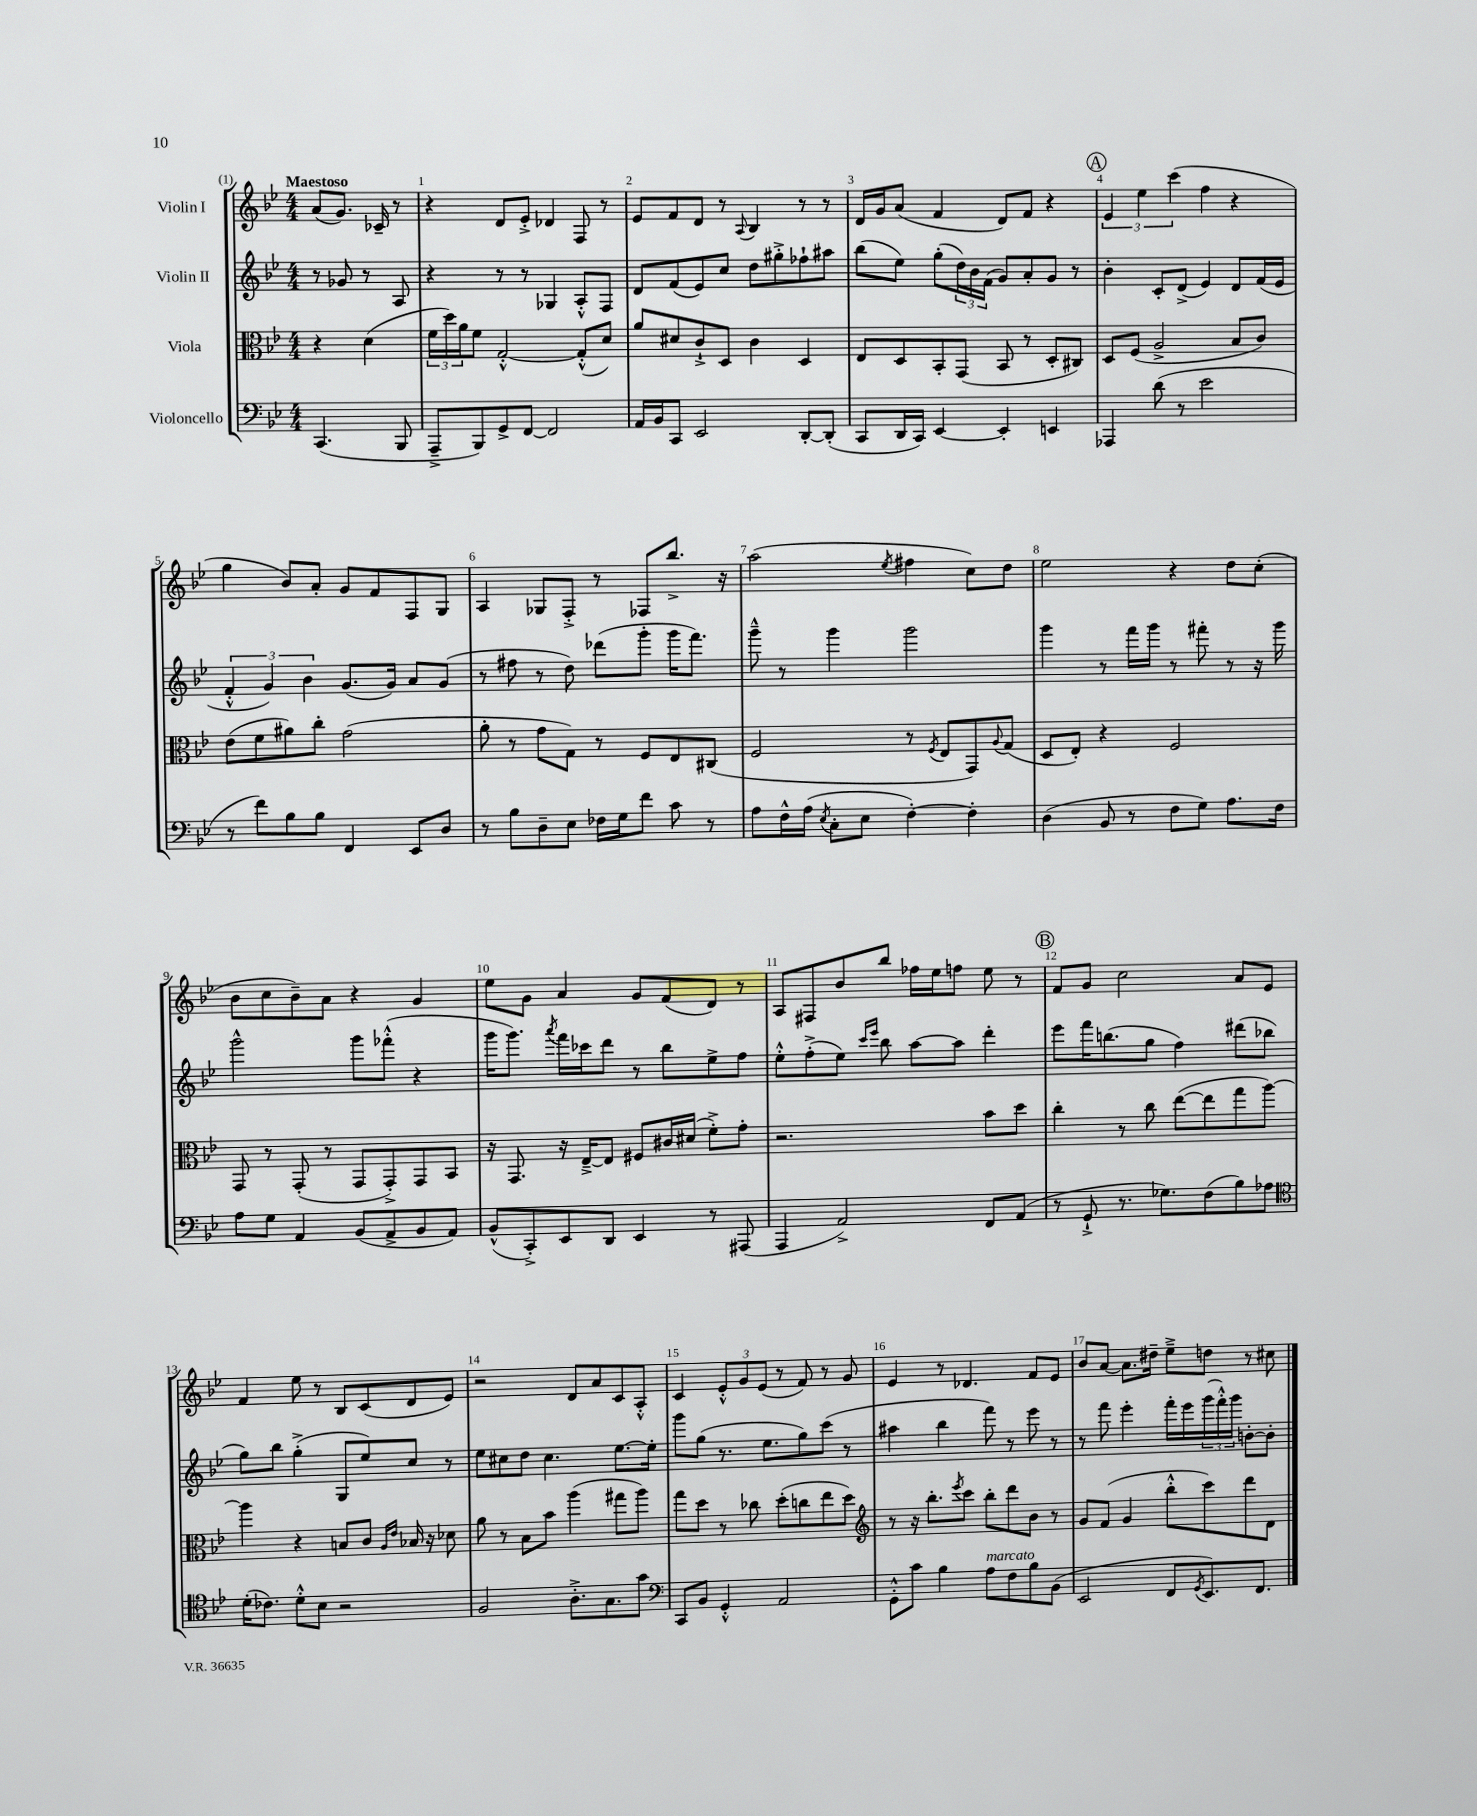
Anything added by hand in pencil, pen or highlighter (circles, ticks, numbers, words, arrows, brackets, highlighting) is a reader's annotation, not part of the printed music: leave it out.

**kern	**kern	**kern	**kern
*part4	*part3	*part2	*part1
*staff4	*staff3	*staff2	*staff1
*I"Violoncello	*I"Viola	*I"Violin II	*I"Violin I
*clefF4	*clefC3	*clefG2	*clefG2
*k[b-e-]	*k[b-e-]	*k[b-e-]	*k[b-e-]
*M4/4	*M4/4	*M4/4	*M4/4
=	=	=	=
!	!	!	!LO:TX:a:B:t=Maestoso
(4.CC/	4r	8r	(8a/L
.	.	8g-X/	8.g/J)
.	(4d\	8r	.
.	.	.	16c-X~/
8BBB-/	.	8A/	8r
=1	=1	=1	=1
8AAA~^/L	24f\LL	4r	4r
.	24dd\)	.	.
.	24a\J	.	.
8BBB-/)	8f\J	.	.
8GG^/	[2G'^^/	8r	8d/L
[8FF/J	.	8r	8e-'^/J
2FF/]	.	4G-X/	4d-X/
.	(8G'^^/L]	8A'^^/L	8F/
.	8d/J)	8F/J	8r
=2	=2	=2	=2
16AA/LL	8a/L	8d/L	8e-/L
16BB-/J	.	.	.
8CC/J	8d#X/	(8f/	8f/
2EE-/	8c`^/	8e-/)	8d/J
.	8D/J	8cc/J	8r
.	.	.	8qqA/
.	4c\	8dd\L	4B-/
.	.	8gg#X'^\	.
[8DD'/L	4D/	8ff-X`\	8r
(8DD'/J]	.	8aa#X\J	8r
=3	=3	=3	=3
8CC/L	8E-/L	(8bb-\L	16d/LL
.	.	.	16g/J
16DD/L	8D/	8ee-\J)	(8a/J
16CC/JJ)	.	.	.
[4EE-/	8BB-'/	(8gg'\L	4f/
.	(8GG/J	24dd\L)	.
.	.	24b-\	.
.	.	(24f\JJ	.
4EE-'/]	8BB-/	8g/L)	8d/L)
.	8r	8a'/	8f/J
4EEn/	8D'/L	8g/J	4r
.	8C#X/J)	8r	.
!!LO:REH:place=s1:t=A
=4	=4	=4	=4
4AAA-X/	8D/L	4b-'\	6e-/
.	(8F/J	.	.
.	.	.	6ee-\
(8d\	2A^/	8c'/L	.
.	.	.	(6ccc\
8r	.	(8d^/J	.
2e-\	.	4e-/)	4ff\
.	8B-/L	8d/L	4r
.	8c/J)	(16f/L	.
.	.	16e-/JJ	.
!!LO:LB:g=z
=5	=5	=5	=5
8r	(8e-\L	6f'^^/	4gg\
8f\L)	8f\	.	.
.	.	6g/)	.
8B-\	8a#X\)	.	8b-/L)
.	.	6b-\	.
8B-\J	8cc'\J	.	8a'/J
4FF/	(2g\	(8.g/L	8g/L
.	.	.	8f/
.	.	16g/Jk)	.
8EE-/L	.	8a/L	8F/
8D/J	.	(8g/J	8G/J
=6	=6	=6	=6
8r	8a'\	8r	4A/
8B-\L	8r	8ff#X\	.
8D~\	8g\L	8r	8G-X/L
8E-\J	8G\J)	8dd\)	8F'^/J
16F-X\LL	8r	(8ddd-X\L	8r
16G\J	.	.	.
8f\J	8F/L	8ggg'\J	8F-X/L
8c\	8E-/	16ggg\KL	8.bb-^/J
.	.	8.fff\J)	.
8r	(8C#X/J	.	.
.	.	.	16r
=7	=7	=7	=7
8A\L	2F/	8ggg~^^\	(2aa\
16F^^\L	.	8r	.
(16A\JJ	.	.	.
8qE-/	.	.	.
8C'\L	.	4ggg\	.
8E-\J	.	.	.
.	.	.	8qee-/
[4F'\)	8r	2ggg\	4ff#X\
.	8qF/	.	.
.	8E-/L	.	.
4F'\]	8GG/)	.	8cc\L)
.	8qqA/	.	.
.	(8G/J	.	8dd\J
=8	=8	=8	=8
(4D\	8D/L	4ggg\	2ee-\
.	8E-'/J)	.	.
8BB-/	4r	8r	.
8r	.	16fff\LL	.
.	.	16ggg\JJ	.
8F\L	2F/	8r	4r
8G\J)	.	8fff#X'\	.
8.A\L	.	8r	8dd\L
.	.	16r	(8cc'\J
16F\Jk	.	16ggg\	.
!!LO:LB:g=z
=9	=9	=9	=9
8A\L	8GG/	2ggg^^\	8b-\L
8G\J	8r	.	8cc\
4AA/	(8GG'/	.	8b-~\)
.	8r	.	8a\J
(8BB-/L	8GG/L	8ggg\L	4r
8AA^/	8GG'^/)	(8fff-X'^^\J	.
8BB-/	8GG/	4r	4g/
8AA/J)	8BB-/J	.	.
=10	=10	=10	=10
(8BB-^^/L	16r	16ggg\KL	8ee-\L
.	8.GG/	8.ggg\J)	.
8CC'^/)	.	.	8g\J
.	.	8qaaa/	.
8EE-/	16r	16fff\LL	4a/
.	[16E-~^/KL	16ccc-X\J	.
8DD/J	8E-/J]	8ddd\J	.
4EE-/	8F#X/L	8r	8g/L
.	16c#X/L	8bb-\L	(8f/
.	(16d#X/JJ	.	.
8r	8f'^\L)	8ee-^\	8d/J)
(8AAA#X/	8g'\J	8ff\J	8r
=11	=11	=11	=11
4AAA/	2.r	8ee-'^^\L	8A/L
.	.	(8ff'^\	8F#X/
2AA^/)	.	8ee-\J)	8b-/
.	.	16qqccc/LL	.
.	.	16qqeee-/JJ	.
.	.	8bb-\	8bb-/J
.	.	[8aa\L	16ff-X\LL
.	.	.	16ee-\J
.	.	8aa\J]	8ffn\J
8FF/L	8b-\L	4ddd'\	8ee-\
(8AA/J	8dd\J	.	8r
!!LO:REH:place=s1:t=B
=12	=12	=12	=12
8r	4cc'\	8eee-\L	8f/L
8GG`^/	.	16fff\K	8g/J
.	.	(8.bbn\	.
8.r	8r	.	2cc\
.	8cc\	8gg\J	.
8.G-X\L)	.	.	.
.	([8ee-\L	4ff\)	.
(8F\	8ee-\]	.	.
8B-\)	8gg\	(8ddd#X\L	8a/L
8A-X\J	[8aa\J)	8bb-X\J	8e-/J
!!LO:LB:g=z
=13	=13	=13	=13
*clefC4	*	*	*
(16d'\KL	4aa\]	8gg\L)	4f/
8.c-X\J)	.	.	.
.	.	8bb-\J	.
8d'^^\L	4r	(4gg'^\	8ee-\
8B-\J	.	.	8r
2r	8Bn/L	8G/L	8B-/L
.	8c/J	8ee-/)	(8c/
.	16qqA/LL	.	.
.	16qqe-/JJ	.	.
.	16B-X/	8cc/J	8d/
.	16r	.	.
.	8d-X\	8r	8e-/J)
=14	=14	=14	=14
2F/	8a\	8ee-\L	2r
.	8r	8cc#X\	.
.	8B-\L	8dd\J	.
.	8b-\J	4.cc#\	.
8.A'^\L	(4aa\	.	8d/L
.	.	.	8a/
8.G\	.	.	.
.	8gg#X\L	[8.ee-\L	8c/
8g\J	8aa\J)	.	8A'^^/J
.	.	16ee-'\Jk]	.
=15	=15	=15	=15
*clefF4	*	*	*
8CC/L	8gg\L	8ggg\L	4c/
8BB-/J	8dd\J	(8gg\J	.
4GG'^^/	8r	8.r	12e-'^^/L
.	.	.	12g/
.	8cc-X\	.	.
.	.	.	(12e-/J
.	.	8.ee-\L	.
2AA/	(8dd'\L	.	8r
.	8ccn\	8gg\)	8f/)
.	8ee-\	(8ccc\J	8r
.	8dd\J)	8r	8g/
=16	=16	=16	=16
*	*clefG2	*	*
8GG'^^\L	8r	4aa#X\	4e-/
8c\J	16r	.	.
.	8.bb-'\L	.	.
4B-\	.	4bb-\	8r
.	8qeee-/	.	.
.	8ccc\J	.	4.d-X/
!LO:TX:a:i:t=marcato	!	!	!
8A\L	8bb-'\L	8fff\)	.
8F\	8ddd\	8r	.
8B-\	8b-\J	8eee-\	8f/L
(8BB-\J	8r	8r	8e-/J
=17	=17	=17	=17
2EE-/	8g/L	8r	8b-/L
.	(8f/J	8fff\	[8a/J
.	4g/	4eee-'\	8.a\L]
.	.	.	16dd#X~\Jk
8FF/L	8bb-'^^\L	16fff'\LL	8ee-~^\L
.	.	16eee-\	.
8qGG/	.	.	.
8.EE-/)	8ccc\)	(24ggg\	8ddn\J
.	.	24fff'^^\)	.
.	.	24ggg\JJ	.
.	8ddd\	[8bn'\L	8r
8.FF/J	.	.	.
.	8d\J	8b'\J]	8cc#X\
==	==	==	==
*-	*-	*-	*-
